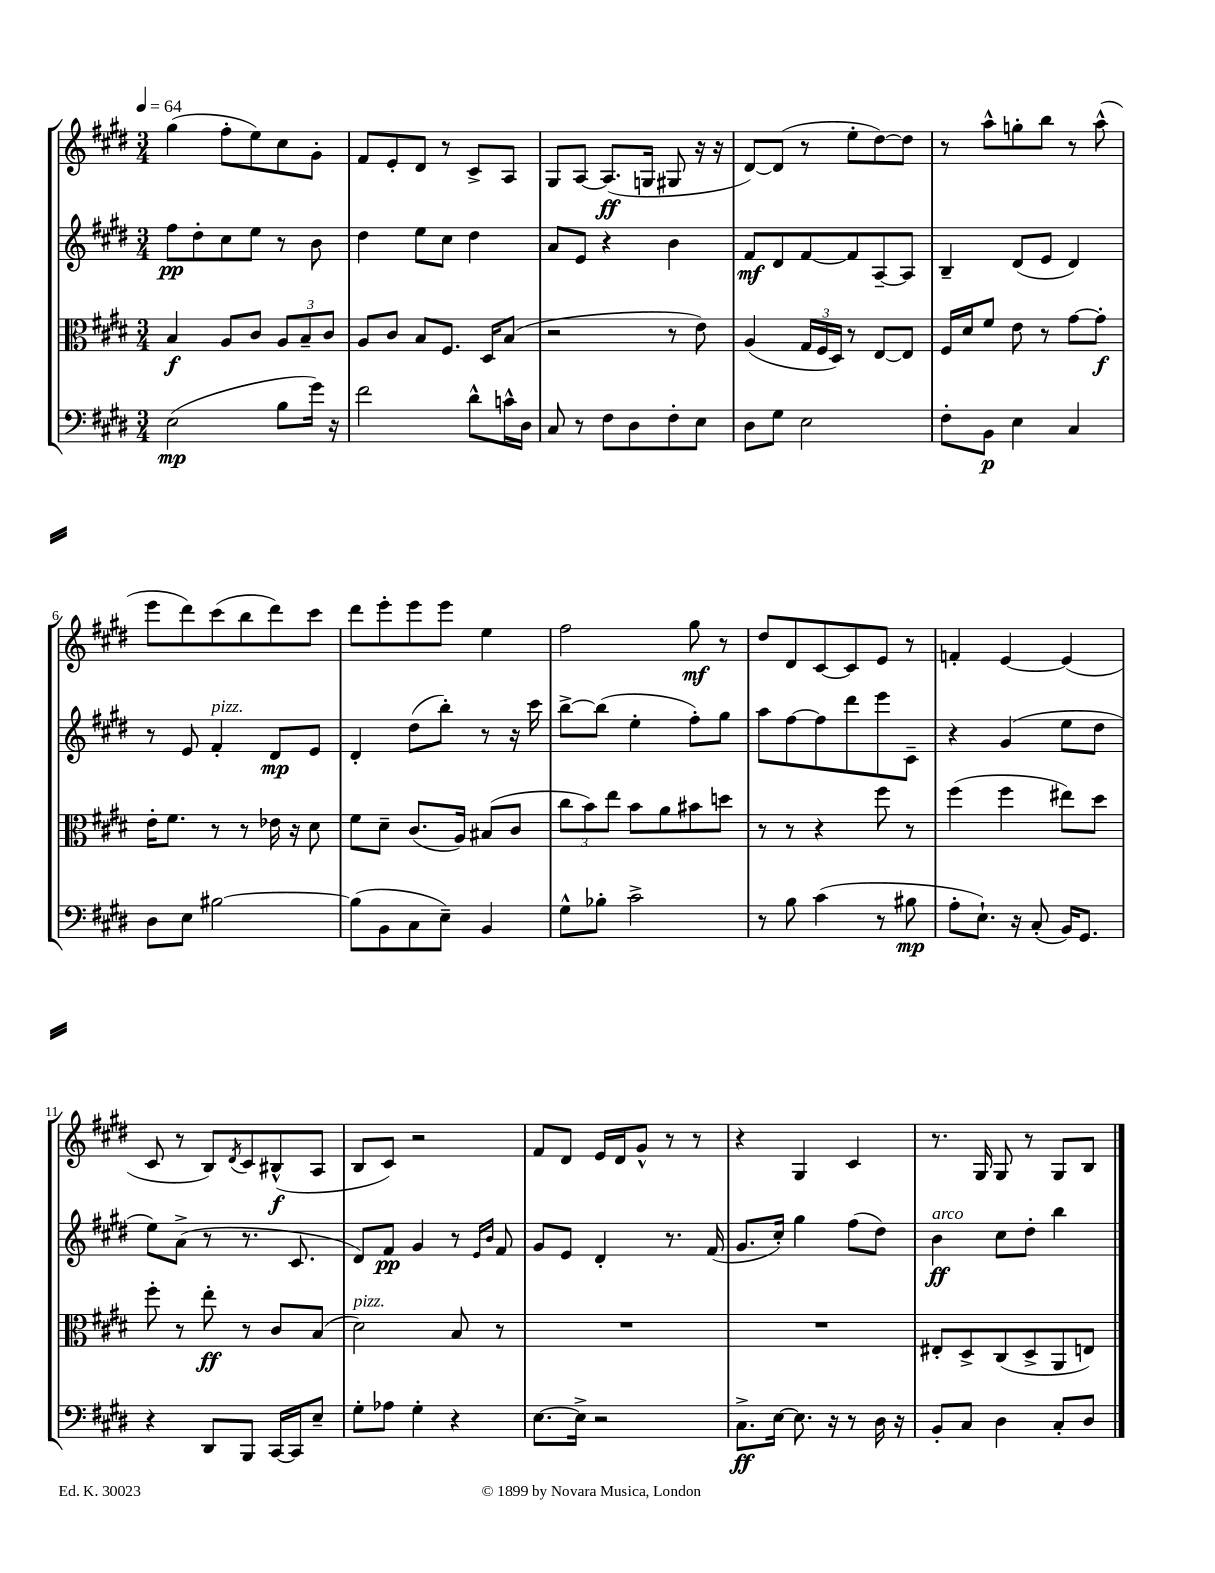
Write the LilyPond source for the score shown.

<<
\new StaffGroup <<
\new Staff = "s0" {
    \clef treble \key e \major \numericTimeSignature \time 3/4 \tempo 4 = 64
    gis''4( fis''8-. e''8) cis''8 gis'8-. |
    fis'8 e'8-. dis'8 r8 cis'8-> a8 |
    gis8 a8~ a8.\ff( g16 gis8 r16 r16 |
    dis'8~) dis'8( r8 e''8-. dis''8~) dis''8 |
    r8 a''8-^ g''8-. b''8 r8 a''8-^( |
    e'''8 dis'''8) cis'''8( b''8 dis'''8) cis'''8 |
    dis'''8 e'''8-. e'''8 e'''8 e''4 |
    fis''2 gis''8\mf r8 |
    dis''8 dis'8 cis'8~ cis'8 e'8 r8 |
    f'4-. e'4~ e'4( |
    cis'8 r8 b8) \acciaccatura { dis'8 } cis'8 bis8-^\f( a8 |
    b8 cis'8) r2 |
    fis'8 dis'8 e'16 dis'16 gis'8-^ r8 r8 |
    r4 gis4 cis'4 |
    r8. gis16 gis8 r8 gis8 b8 \bar "|." |
}
\new Staff = "s1" {
    \clef treble \key e \major \numericTimeSignature \time 3/4
    fis''8\pp dis''8-. cis''8 e''8 r8 b'8 |
    dis''4 e''8 cis''8 dis''4 |
    a'8 e'8 r4 b'4 |
    fis'8\mf dis'8 fis'8~ fis'8 a8~-- a8 |
    b4-- dis'8( e'8 dis'4) |
    r8 e'8 fis'4-.^\markup { \italic "pizz." } dis'8\mp e'8 |
    dis'4-. dis''8( b''8-.) r8 r16 cis'''16 |
    b''8~-> b''8( e''4-. fis''8-.) gis''8 |
    a''8 fis''8~ fis''8 dis'''8 e'''8 cis'8-- |
    r4 gis'4( e''8 dis''8 |
    e''8) a'8->( r8 r8. cis'8. |
    dis'8) fis'8\pp gis'4 r8 \grace { e'16 b'16 } fis'8 |
    gis'8 e'8 dis'4-. r8. fis'16( |
    gis'8. cis''16-.) gis''4 fis''8( dis''8) |
    b'4\ff^\markup { \italic "arco" } cis''8 dis''8-. b''4 \bar "|." |
}
\new Staff = "s2" {
    \clef alto \key e \major \numericTimeSignature \time 3/4
    b4\f a8 cis'8 \tuplet 3/2 { a8 b8-- cis'8 } |
    a8 cis'8 b8 fis8. dis16 b8( |
    r2 r8 e'8) |
    a4( \tuplet 3/2 { gis16 fis16 dis16) } r8 e8~ e8 |
    fis16 dis'16 fis'8 e'8 r8 gis'8~ gis'8-.\f |
    e'16-. fis'8. r8 r8 ees'16 r16 dis'8 |
    fis'8 dis'8-- cis'8.( a16) bis8( cis'8 |
    \tuplet 3/2 { cis''8 b'8) e''8 } b'8 a'8 bis'8 d''8 |
    r8 r8 r4 fis''8 r8 |
    fis''4( fis''4 eis''8) dis''8 |
    fis''8-. r8 e''8-.\ff r8 cis'8 b8( |
    dis'2^\markup { \italic "pizz." }) b8 r8 |
    R2. |
    R2. |
    eis8-. dis8-> cis8( dis8-> a,8 e8) \bar "|." |
}
\new Staff = "s3" {
    \clef bass \key e \major \numericTimeSignature \time 3/4
    e2\mp( b8 gis'16) r16 |
    fis'2 dis'8-^ c'16-^ dis16 |
    cis8 r8 fis8 dis8 fis8-. e8 |
    dis8 gis8 e2 |
    fis8-. b,8\p e4 cis4 |
    dis8 e8 bis2~ |
    bis8( b,8 cis8 e8--) b,4 |
    gis8-^ bes8-. cis'2-> |
    r8 b8 cis'4( r8 bis8\mp |
    a8-. e8.-!) r16 cis8-.( b,16) gis,8. |
    r4 dis,8 b,,8 cis,16~ cis,16 e8-- |
    gis8-. aes8 gis4-. r4 |
    e8.~ e16-> r2 |
    cis8.->\ff e16~ e8. r16 r8 dis16 r16 |
    b,8-. cis8 dis4 cis8-. dis8 \bar "|." |
}
>>
>>
